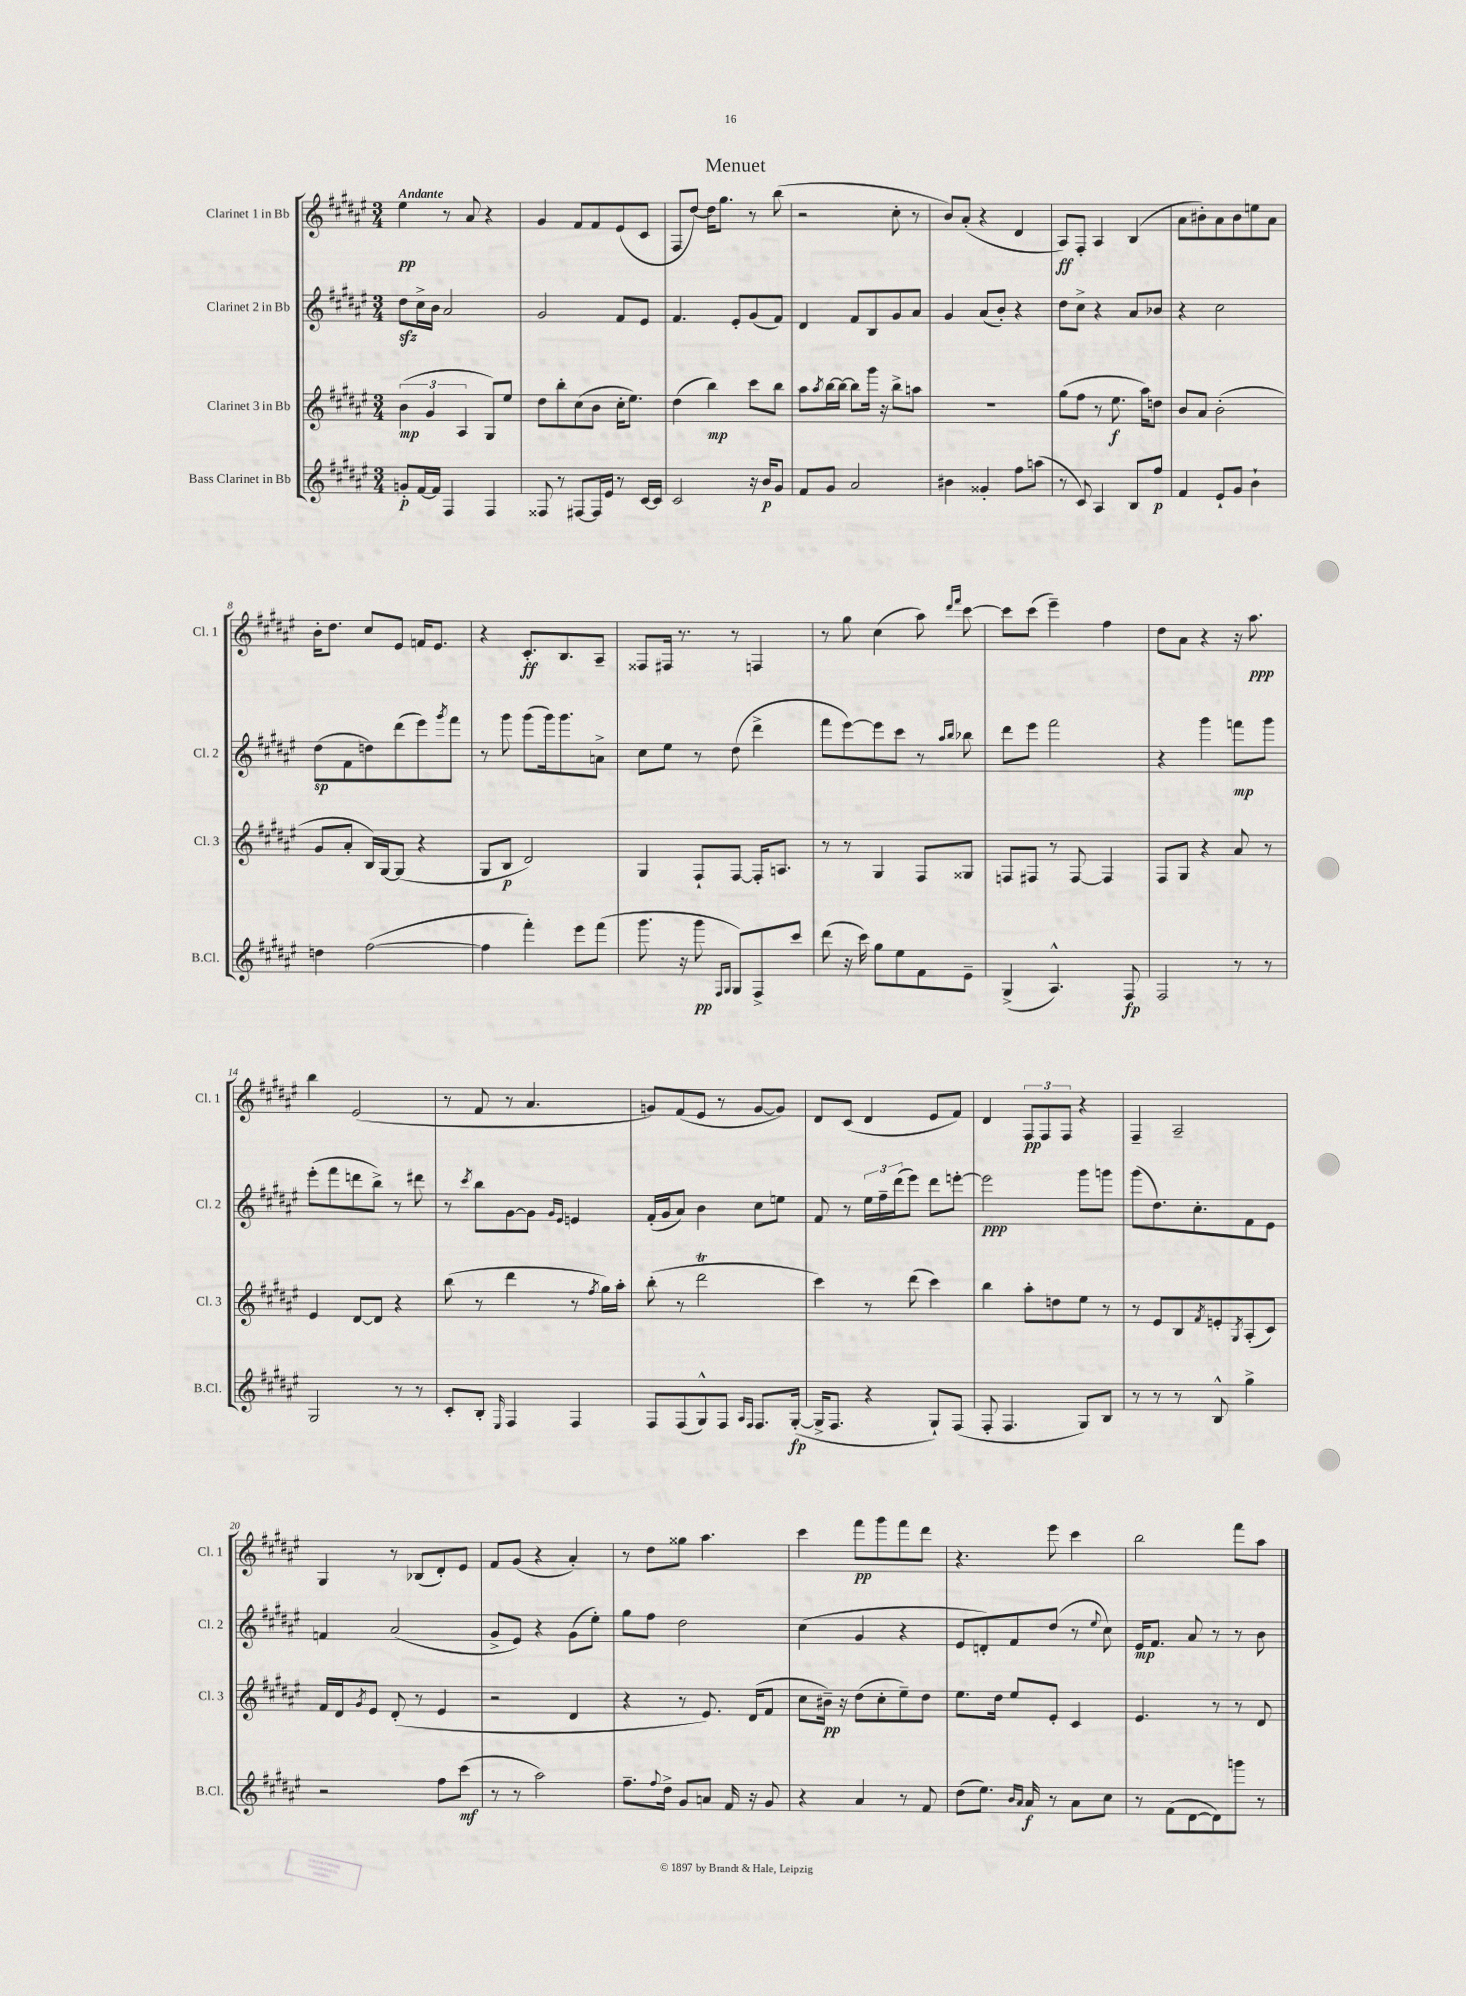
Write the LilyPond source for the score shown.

\header { title = "Menuet" }
<<
\new StaffGroup <<
\new Staff = "s0" \with { instrumentName = "Clarinet 1 in Bb" shortInstrumentName = "Cl. 1" } {
    \clef treble \key fis \major \numericTimeSignature \time 3/4 \tempo "Andante"
    eis''4\pp r8 ais'8 r4 |
    gis'4 fis'8 fis'8 eis'8( cis'8 |
    fis8 dis''8~) dis''16 gis''8. r8 b''8( |
    r2 cis''8-. r8 |
    b'8) ais'8-.( r4 dis'4 |
    ais8\ff) fis8-. ais4 b4( |
    ais'8 bis'8-.) ais'8 bis'8 e''8 ais'8 |
    b'16-. dis''8. cis''8 eis'8 f'16 eis'8. |
    r4 cis'8.-.\ff b8. ais8-- |
    fisis8 fis16 r8. r8 f4 |
    r8 gis''8 cis''4( ais''8) \grace { dis'''16 fis'''16 } cis'''8~ |
    cis'''8 cis'''8( eis'''4--) fis''4 |
    dis''8 ais'8 r4 r16 ais''8.\ppp |
    b''4 eis'2( |
    r8 fis'8 r8 ais'4. |
    g'8) fis'8( eis'8 r8 g'8~ g'8) |
    dis'8 cis'8( dis'4 eis'8 fis'8) |
    dis'4 \tuplet 3/2 { fis8\pp fis8 fis8 } r4 |
    fis4-- ais2-- |
    gis4 r8 bes8( dis'8-.) eis'8 |
    fis'8 gis'8( r4 ais'4-.) |
    r8 dis''8 gisis''8 ais''4. |
    cis'''4 fis'''8\pp gis'''8 fis'''8 dis'''8 |
    r4. eis'''8 cis'''4 |
    b''2 fis'''8 ais''8 \bar "|." |
}
\new Staff = "s1" \with { instrumentName = "Clarinet 2 in Bb" shortInstrumentName = "Cl. 2" } {
    \clef treble \key fis \major \numericTimeSignature \time 3/4
    dis''8\sfz cis''16-> b'16 ais'2 |
    gis'2 fis'8 eis'8 |
    fis'4. eis'8-. gis'8( fis'8) |
    dis'4 fis'8 b8 gis'8 ais'8 |
    gis'4 ais'8( b'8-.) r4 |
    dis''8 cis''8-> r4 ais'8 bes'8 |
    r4 cis''2 |
    dis''8\sp( fis'8 d''8) dis'''8( eis'''8) \acciaccatura { gis'''8 } fis'''8 |
    r8 gis'''8 gis'''8( gis'''16) gis'''8. a'8-> |
    cis''8 eis''8 r8 dis''8( dis'''4-> |
    fis'''8 eis'''8~) eis'''8 cis'''8 r8 \grace { ais''16 b''16 } bes''8 |
    dis'''8 eis'''8 fis'''2 |
    r4 gis'''4 f'''8\mp gis'''8 |
    eis'''8-.( fis'''8 d'''8 b''8->) r8 dis'''8 |
    r8 \acciaccatura { cis'''8 } b''8 gis'8~ gis'8 \grace { gis'16 eis'16 } e'4 |
    fis'16-.( gis'16 ais'8) b'4 cis''8 e''8 |
    fis'8 r8 \tuplet 3/2 { eis''16 fis''16-- dis'''16( } eis'''8) dis'''8 e'''8~-. |
    e'''2\ppp gis'''8 g'''8 |
    gis'''8( dis''8.) cis''8.-. fis'8 eis'8 |
    f'4 ais'2( |
    gis'8-> eis'8) r4 gis'8( eis''8-.) |
    gis''8 fis''8 dis''2 |
    cis''4( gis'4 r4 |
    eis'8 d'8-.) fis'8 dis''8( r8 \appoggiatura { eis''8 } cis''8) |
    eis'16\mp fis'8. ais'8 r8 r8 b'8 \bar "|." |
}
\new Staff = "s2" \with { instrumentName = "Clarinet 3 in Bb" shortInstrumentName = "Cl. 3" } {
    \clef treble \key fis \major \numericTimeSignature \time 3/4
    \tuplet 3/2 { b'4\mp( gis'4 ais4 } gis8) eis''8 |
    dis''8 b''8-. cis''8( b'8 cis''16-. eis''8.) |
    dis''4( b''4\mp) cis'''8 b''8 |
    ais''8 \acciaccatura { ais''8 } b''16~ b''16~ b''8 gis'''16 r16 b''8-> a''8 |
    R2. |
    gis''8( fis''8 r8 eis''8.\f ais''16) d''8 |
    b'8 ais'8 b'2-.( |
    gis'8 ais'8-. b16) gis16~ gis8( r4 |
    gis8 b8\p dis'2) |
    gis4 fis8-! fis8~ fis16-. a8. |
    r8 r8 gis4 fis8 gisis8 |
    f8 fis8 r8 fis8~ fis4 |
    fis8 gis8 r4 ais'8 r8 |
    eis'4 dis'8~ dis'8 r4 |
    b''8( r8 dis'''4 r8 \acciaccatura { fis''8 } gis''16) ais''16-. |
    b''8-.( r8 dis'''2\trill |
    cis'''4) r8 dis'''8( cis'''4) |
    b''4 ais''8-. d''8 eis''8 r8 |
    r8 eis'8 b8 \acciaccatura { fis'8 } e'8-. \acciaccatura { gis8 } ais8-.( cis'8) |
    fis'16 dis'16 \acciaccatura { gis'8 } eis'8 dis'8-.( r8 eis'4 |
    r2 dis'4 |
    r4 r8 eis'8.) dis'16( fis'8 |
    cis''8 bis'16--\pp) r16 dis''8( cis''8-. eis''8--) dis''8 |
    eis''8. dis''16 eis''8 eis'8-. cis'4 |
    eis'4. r8 r8 dis'8 \bar "|." |
}
\new Staff = "s3" \with { instrumentName = "Bass Clarinet in Bb" shortInstrumentName = "B.Cl." } {
    \clef treble \key fis \major \numericTimeSignature \time 3/4
    g'8-.\p fis'16~ fis'16 fis4 fis4 |
    fisis8 r8 fis8~ fis16 eis'16 r8 cis'16~ cis'16 |
    cis'2 r16 b'16\p gis'8 |
    fis'8 gis'8 ais'2 |
    bis'4 gisis'4-. fis''8 a''8( |
    r8 cis'8) ais4 b8 fis''8\p |
    fis'4 eis'8-! gis'8 b'4-! |
    d''4 fis''2~( |
    fis''4 fis'''4-.) eis'''8 fis'''8( |
    gis'''8. r16 gis'''8\pp \grace { fis16 gis16 } gis8) fis8-> cis'''8 |
    dis'''8( r16 cis'''16) gis''8 eis''8 fis'8 eis'8-- |
    gis4->( ais4.-^) fis8\fp |
    fis2 r8 r8 |
    gis2 r8 r8 |
    cis'8-. b8-. \grace { eis16 } fis4 fis4 |
    fis8 fis8( gis8-^) fis8 \grace { ais16 fis16 } fis8. gis16~-.\fp( |
    gis16-> fis8. r4 gis8-!) fis8( |
    fis8-. fis4. gis8) b8 |
    r8 r8 r8 b8-^ gis''4-> |
    r2 fis''8 cis'''8\mf( |
    r8 r8 ais''2) |
    fis''8.-- \appoggiatura { fis''8 } dis''16-> gis'8 a'8 fis'16 r16 gis'8 |
    r4 ais'4 r8 fis'8 |
    dis''8( eis''8.) \grace { b'16 ais'16 } ais'16\f r8 ais'8 cis''8 |
    r8 fis'8( dis'8~ dis'8) g'''8 r8 \bar "|." |
}
>>
>>
